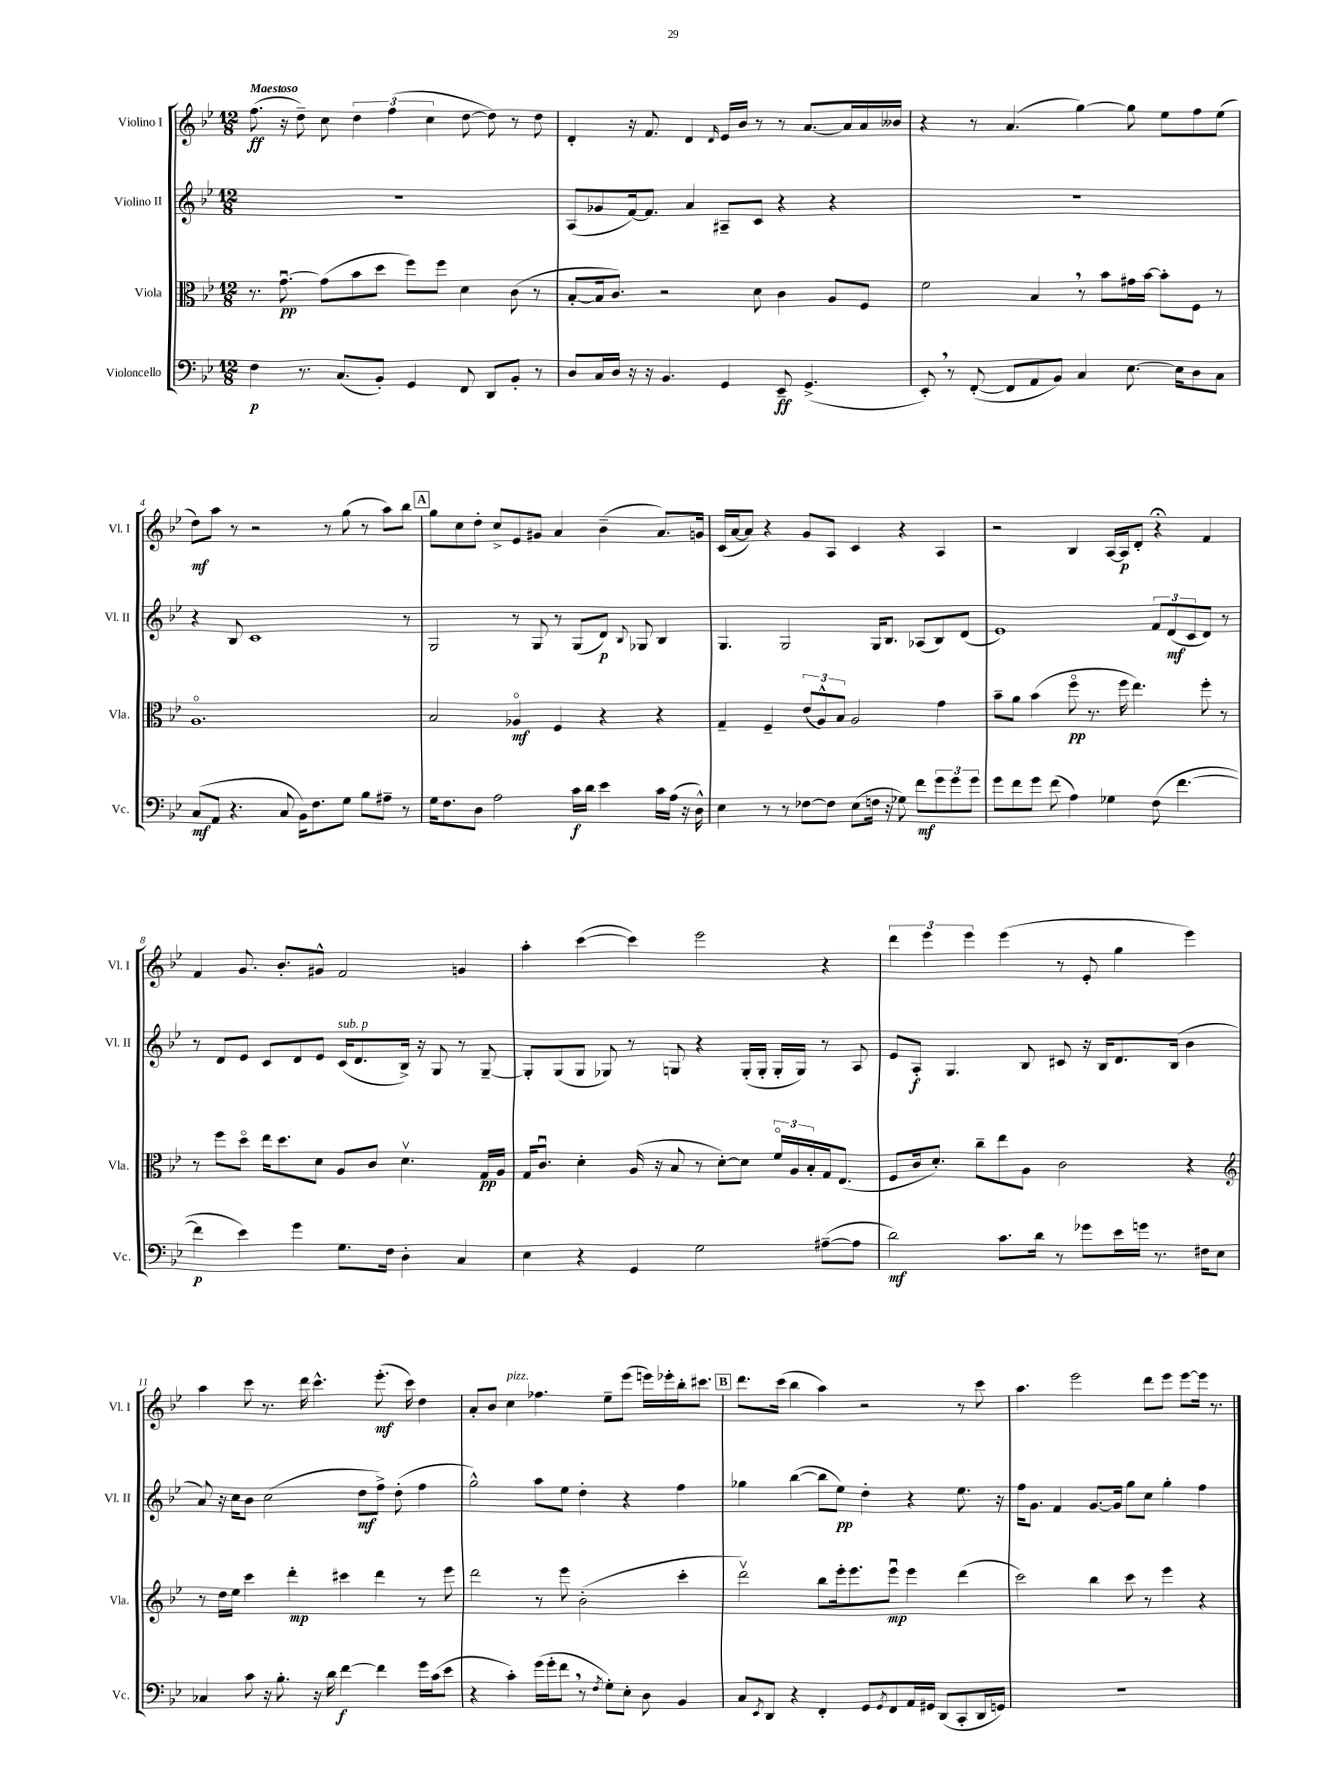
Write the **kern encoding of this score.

**kern	**kern	**kern	**kern
*staff4	*staff3	*staff2	*staff1
*clefF4	*clefC3	*clefG2	*clefG2
*k[b-e-]	*k[b-e-]	*k[b-e-]	*k[b-e-]
*M12/8	*M12/8	*M12/8	*M12/8
4F	8.r	1.r	(8.ff
.	[8.gu	.	16r
8.r	.	.	8dd~)
.	(8g]	.	8cc
(8.C	.	.	.
.	8b-	.	6dd
8BB-')	8dd	.	.
.	.	.	(6ff
4GG	8ff)	.	.
.	.	.	6cc
.	8ff	.	.
8FF	4d	.	[8dd
8DD	.	.	8dd])
8BB-'	(8c	.	8r
8r	8r	.	8dd
=	=	=	=
8D	[8B-'	(8A	4d'
16C	16B-]	8g-	.
16D	8.c)	.	.
16r	.	[16f)	16r
16r	.	8.f]	8.f
4.BB-	2r	.	.
.	.	4a	4d
.	.	.	16qqd
4GG	.	8A#~	16e-
.	.	.	16b-
.	8d	8c	8r
8EE-~	4c	4r	8r
(4.GG^	.	.	[8.a
.	8A	4r	.
.	.	.	16a]
.	8F	.	16a
.	.	.	16b--
=	=	=	=
8EE-')	2f	1.r	4r
8r	.	.	.
([8FF'	.	.	8r
8FF]	.	.	(4.a
8AA	4B-	.	.
8BB-)	.	.	.
4C	8r	.	[4gg)
.	8b-	.	.
[8.E-	16g#	.	8gg]
.	[16b-	.	.
.	8b-']	.	8ee-
16E-]	.	.	.
8D	8F	.	8ff
8C	8r	.	(8ee-
=	=	=	=
(8C	1.Ao	4r	8dd)
8AA	.	.	8aa
4.r	.	8B-	8r
.	.	1c	2r
8C	.	.	.
16BB-)	.	.	.
8.F	.	.	.
.	.	.	8r
8G	.	.	(8gg
8B-	.	.	8r
8A#~	.	.	8aa)
8r	.	8r	8bb-
=	=	=	=
16G	2B-	2G	8gg
8.F	.	.	.
.	.	.	8cc
8D	.	.	8dd'
2A	.	.	8cc^
.	4A-o	8r	8e-
.	.	8G	8g#
.	4F	8r	4a
16c	.	(8G	.
16d	.	.	.
4e-	4r	8d)	(4b-~
.	.	8qqB-	.
.	.	8G-	.
16c	4r	4B-	8.a)
(16A	.	.	.
16r	.	.	.
16D^^)	.	.	16g
=	=	=	=
4E-	4G~	4.G	(16c
.	.	.	[16a
.	.	.	8a])
8r	4F~	.	4r
8r	.	2G	.
[8F-	(12e-	.	8g
.	12A^^)	.	.
8F-]	.	.	8A
.	12B-	.	.
(8E-	2A	.	4c
16F	.	16G	.
16r	.	8.B-	.
8G-)	.	.	4r
8f	.	(8A-	.
12g	4g	8B-)	4A
12g	.	.	.
.	.	(8d	.
12g	.	.	.
=	=	=	=
8g	8b-~	1e-)	2r
8f	8a	.	.
8g	(4b-	.	.
(8f	.	.	.
4A)	8ffo	.	4B-
.	8.r	.	.
4G-	.	.	[16A
.	16ff	.	16A]
.	4.ee-)	.	8d'
(8F	.	12f	4r;
.	.	(12d	.
[4.f	.	.	.
.	.	12c	.
.	8ff'	8d)	4f
.	8r	8r	.
=	=	=	=
4f]	8r	8r	4f
.	8ff	8d	.
4e-)	8ddo	8e-	8.g
.	16ee-	8c	.
.	8.dd	.	8.b-'
4g	.	8d	.
.	8d	8e-	8g#^^
8.G	8A	(16c	2f
.	.	8.d	.
.	8c	.	.
16F	.	.	.
4D'	4.dv	16B-^)	.
.	.	16r	.
.	.	8G	.
4C	.	8r	4g
.	16G	[8G~	.
.	16A	.	.
=	=	=	=
4E-	16G	8G']	4aa'
.	8.cu	.	.
.	.	(8G	.
4r	4d'	8G	([4ccc
.	.	8G-)	.
4GG	(16A	8r	4ccc])
.	16r	.	.
.	8B-	8G	.
2G	8r	4r	2eee-
.	[8d')	.	.
.	8d]	(16G'	.
.	.	16G'	.
.	24fo	16G'	.
.	24A	.	.
.	.	16G)	.
.	24B-'	.	.
([8A#~	16G	8r	4r
.	(8.E-	.	.
8A#]	.	8A	.
=	=	=	=
2d)	8F	8e-	6ddd
.	16c	8A'	.
.	.	.	6eee-
.	8.d')	.	.
.	.	4.G	.
.	.	.	6eee-
.	8cc~	.	.
8.c	8ee-	.	(4eee-
.	8A	8B-	.
16d	.	.	.
8r	2c	8c#	8r
8g-	.	16r	8e-'
.	.	16B-	.
16e-	.	8.d	4gg
16g	.	.	.
8.r	.	.	.
.	.	(16B-	.
.	4r	4b-	4eee-)
16F#	.	.	.
8E-	.	.	.
=	=	=	=
*	*clefG2	*	*
4C-	8r	8a)	4aa
.	16dd	16r	.
.	16ee-	16cc	.
8c	4ccc	8b-	8ccc
16r	.	(2cc	8.r
8.B-'	.	.	.
.	4ddd'	.	.
.	.	.	16ddd
16r	.	.	4.ccc^^
16d	.	.	.
[4f	4ccc#	.	.
.	.	8dd	.
4f]	4ddd	8ff^)	(8.eee-'
.	.	(8dd'	.
.	.	.	16ccc)
16g	8r	4ff	4dd
(16c	.	.	.
8e-	8eee-	.	.
=	=	=	=
4r	2ddd	2gg^^)	8a'
.	.	.	8b-
4c')	.	.	4cc
(16g	8r	8aa	4.ff-
16g'	.	.	.
8f	8eee-	8ee-	.
8r	(2b-'	4dd'	.
8qF	.	.	.
8G')	.	.	8ee-~
8E-'	.	4r	(8eee-
8D	.	.	16eee)
.	.	.	16eee-'
4BB-	4ccc'	4ff	16bb-'
.	.	.	8.ccc#
=	=	=	=
8C	2dddv)	4gg-	8.ddd
8qEE-	.	.	.
8DD	.	.	.
.	.	.	(16ccc
4r	.	([4bb-	4bb-
4FF'	8bb-	8bb-]	4aa)
.	16eee-'	8ee-)	.
.	8.eee-	.	.
8GG	.	4dd'	2r
8qGG	.	.	.
8FF	8eee-u	.	.
16AA	4eee-	4r	.
16GG#	.	.	.
(8DD	.	.	.
8CC'	(4ddd	8.ee-	8r
16DD	.	.	8ccc
16GG)	.	16r	.
=	=	=	=
1.r	2ccc)	16ff	4.aa
.	.	8.g	.
.	.	4f	.
.	.	.	2eee-
.	4bb-	[8.g	.
.	.	16g]	.
.	8ccc	8gg	.
.	8r	8cc	8ddd
.	4eee-	4gg'	8eee-
.	.	.	[8eee-
.	4r	4ff	16eee-]
.	.	.	8.r
==	==	==	==
*-	*-	*-	*-
